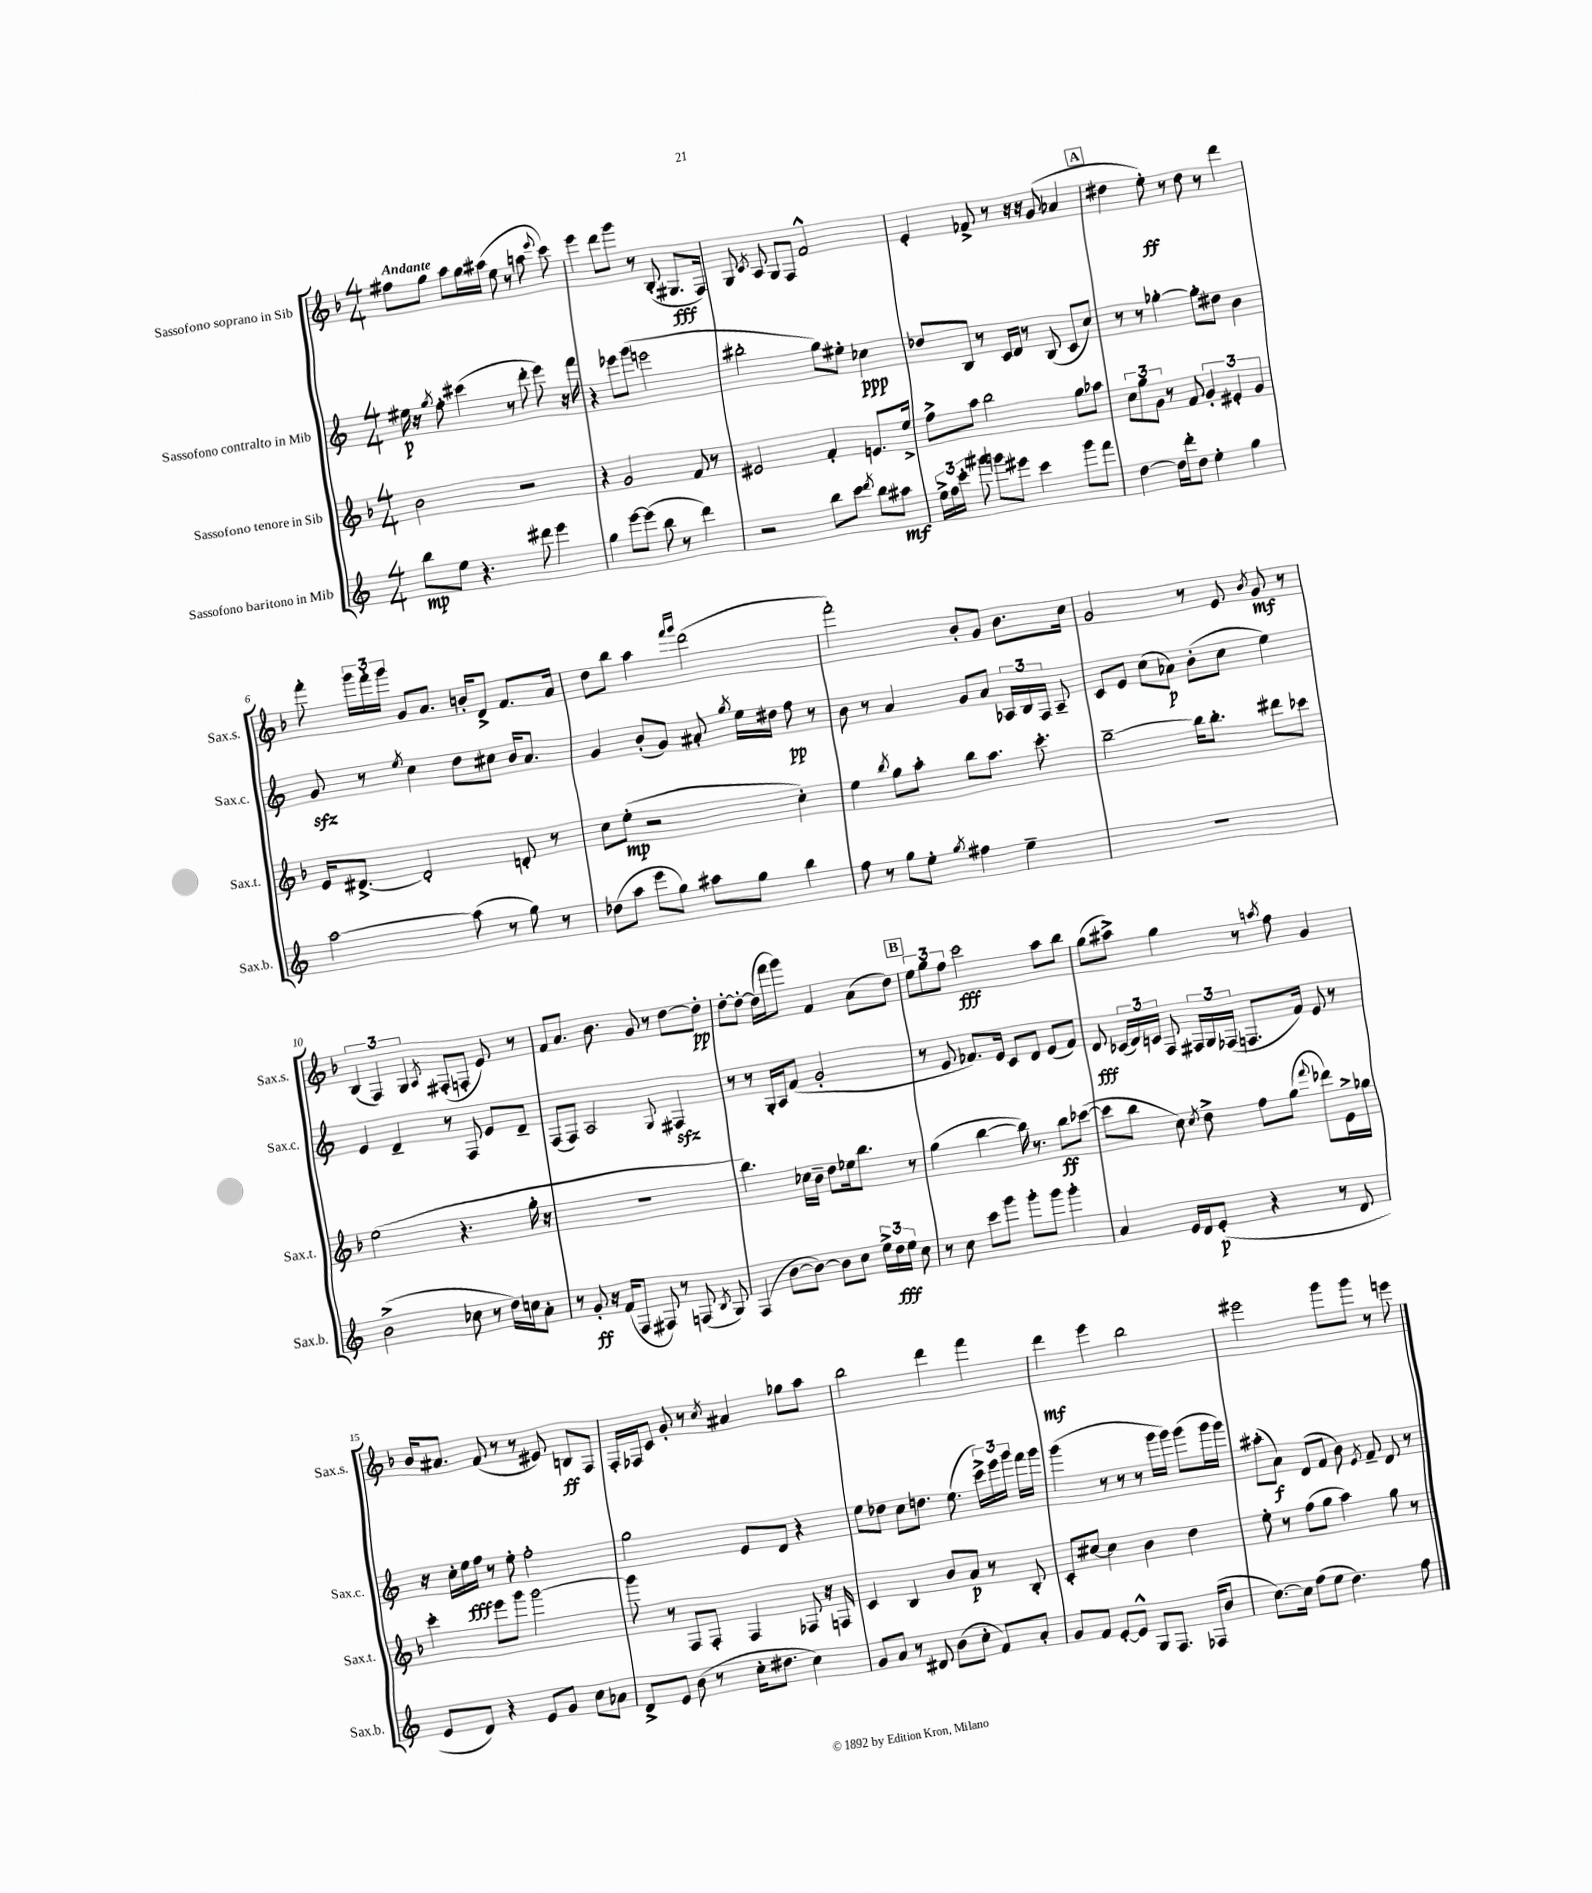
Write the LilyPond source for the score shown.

<<
\new StaffGroup <<
\new Staff = "s0" \with { instrumentName = "Sassofono soprano in Sib" shortInstrumentName = "Sax.s." } {
    \clef treble \key f \major \numericTimeSignature \time 4/4 \tempo "Andante"
    \autoBeamOff fis''8[ g''8] a''8[ g''16 ais''16]( e''8 r8 a''8 \appoggiatura { e'''8 } c'''8) |
    e'''4 d'''8[ g'''8] r8 bes8-.( gis8.[\fff f16]) |
    g8 \acciaccatura { c'8 } a8 g8[ f8] f'2-^ |
    e'4-. fes'8-> r8 r16 r16 g'8( aes'4 |
    \mark \markup { \box "A" } dis''4 e''8-.\ff) r8 dis''8 r8 d'''4 |
    f'''8-. \tuplet 3/2 { g'''16[ f'''16-. g'''16] } g'8[ a'8.] b'16[-. d'8]-> f'8.[ a'16] |
    d''8[ bes''8] a''4 \grace { f'''16[ g'''16] } d'''2( |
    f'''2-.) bes'8[-. g'8] bes'8.[ c''16] |
    g'2 r8 e'8 \acciaccatura { bes'8 } g'8\mf r8 |
    \tuplet 3/2 { bes4( f4) g4 } \acciaccatura { a8 } fis8[-.( f8]-. e'8) r8 |
    f'8[ a'8.] bes'8. g'8 r8 d''8[~ d''8]-.\pp |
    d''8[~-. d''8]~-. d''16[( f'''16 g'''8]) f'4 a'8[( d''8]) |
    \mark \markup { \box "B" } \tuplet 3/2 { e''8[ g''8 f''8] } c'''2\fff a''8[ bes''8] |
    g''8[( ais''8]->) g''4 r8 \acciaccatura { a''8 } f''8 g'4 |
    bes'16[ ais'8.] f'8( r8 r8 eis'8) b8[\ff f8] |
    f16[-. fes16 c'8] g'8-. r8 \acciaccatura { c''8 } ais'4 ges''8[ a''8] |
    bes''2 d'''4 f'''4 |
    d'''4\mf e'''4 bes''2 |
    eis'''2 g'''8[ g'''8] r8 e'''8 \bar "|." |
}
\new Staff = "s1" \with { instrumentName = "Sassofono contralto in Mib" shortInstrumentName = "Sax.c." } {
    \clef treble \key c \major \numericTimeSignature \time 4/4
    \autoBeamOff eis''16\p r16 \acciaccatura { g''8 } f''8-. cis'''4( r8 d'''8-. e'''8) r16 f'''16 |
    r4 ees'''8[ g'''8]( e'''2 |
    bis''2-. g''8[) eis''8]-. ces''4\ppp |
    des''8[ b8] r8 c'16[ d'16] r8 b8( c'8[ c''8]) |
    \mark \markup { \box "A" } r8 r8 ges''4~-. ges''8[-. dis''8] b'4 |
    g'8\sfz r8 \acciaccatura { e''8 } c''4 d''8[ cis''8] b'16[ a'8.] |
    g'4 b'8[-.( g'8]) ais'8-. \acciaccatura { g''8 } e''16[ dis''16] f''8\pp r8 |
    b'8 r8 a'4 g'8[ a'8] \tuplet 3/2 { aes16[ b16 f16] } aes8-- |
    c'8[ e'8] c''8[( aes'8]\p) b'8[-.( c''8] e''4) |
    e'4 d'4-- r8 f8 e'8[ d'8]-- |
    f8[( f8]) a2 \appoggiatura { g8 } fis4\sfz |
    r8 r8 g16[-. a16 f'8]( g'2-. |
    \mark \markup { \box "B" } r8 e'8 fes'8.[) e'16] c'8[ d'8] e'8[( fes'8]) |
    d'8\fff \tuplet 3/2 { ces'16[( d'16) c'16] } f8 \tuplet 3/2 { fis16[ g16 fes16]( } f8.[ f'16]) e'8 r8 |
    r16 c''16[-. e''16\fff f''16] r8 e''8-. f''2-. |
    g''2 e'8[ d'8] r4 |
    e''8[ des''8] c''8[ d''8.] e''8.( \tuplet 3/2 { c'''16[->) e'''16 g'''16] } f'''16[ g'''16] |
    g'''4( r8 r8 r8 g'''16[ g'''16]) g'''8[( g'''16 g'''16]) |
    ais''8[-.( a'8]\f) d'8[( f'8] b'8) \acciaccatura { e'8 } f'8-- d'8 r8 \bar "|." |
}
\new Staff = "s2" \with { instrumentName = "Sassofono tenore in Sib" shortInstrumentName = "Sax.t." } {
    \clef treble \key f \major \numericTimeSignature \time 4/4
    \autoBeamOff bes'2 r2 |
    r4 g'2 f'8 r8 |
    eis'2 f'4-. e'8.[ e''16]-> |
    f''8[-> a''8] bes''2 g''8[ aes''8] |
    \mark \markup { \box "A" } \tuplet 3/2 { c''8[ g''8 g'8] } r8 f'8 \tuplet 3/2 { g'4-. eis'4-. g'4 } |
    e'16[ dis'8.]~-> dis'2-. d'8-. r8 |
    c''8[ e''8]-.\mp( r2 c''4-.) |
    e''4 \acciaccatura { bes''8 } g''8[ a''8]-. bes''8[ a''8.] c'''8.-. |
    bes''2~-- bes''16[ bes''8.]-. dis'''8[ ces'''8] |
    e''2( r4. g''16-. r16 |
    R1 |
    bes''4.) ces''16[ bes'16]-- d''8[ ees''16 bes''8.] r8 |
    \mark \markup { \box "B" } g''4( bes''4~ bes''16) r8. bes''8[\ff ces'''8]~( |
    ces'''8[ bes''8] c''8) \acciaccatura { c''8 } d''8-> f''8[ g''8]( \appoggiatura { f'''8 } des'''8[) e'16-> ges''16] |
    c'''4-. e'''8[ g'''8] g'''2~ |
    g'''8 r8 f8[ f8]-. f4 fes8 r16 f16 |
    c'4 bes4 bes'8[ a'8]\p r8 bes8-. |
    c'8[-. cis''8]~ cis''4 bes'4 d''4 |
    e''8-. r8 f''8[( g''8] a''4) g''8 r8 \bar "|." |
}
\new Staff = "s3" \with { instrumentName = "Sassofono baritono in Mib" shortInstrumentName = "Sax.b." } {
    \clef treble \key c \major \numericTimeSignature \time 4/4
    \autoBeamOff b''8[\mp e''8] r4. dis'''8 e'''4 |
    g''4 e'''8[~ e'''8]( b''8 r8 d'''4) |
    r2 b''8[ c'''8] \acciaccatura { d'''8 } b''8[ ais''8]\mf |
    \tuplet 3/2 { e''16[-> f''16 c'''16]-. } gis'''8 g'''8[ eis'''8] c'''4 g'''8[ f'''8] |
    \mark \markup { \box "A" } d''4~ d''16[ d'''16-. d''8] e''4-. g''4 |
    a''2~ a''8( r8 g''8) r8 |
    des''8[( a''8] e'''8[ g''8]) ais''8[ g''8] b''4 |
    f''8 r8 g''8[ e''8]-. \acciaccatura { g''8 } fis''4 e''4-- |
    R1 |
    b'2->( ces''8 r8 d''16[) c''16 a'8]-. |
    r8 g'8-.\ff r16 f'16[( f8] fis8) r8 f8( \acciaccatura { b8 } g8) |
    f4( b'8[~ b'8]~) b'8[ c''8] \tuplet 3/2 { e''16[-> d''16\fff e''16] } c''8 |
    \mark \markup { \box "B" } r8 c''8 c'''8[ g'''8] g'''8[-. g'''8] g'''4-. |
    a'4 e'16[ d'16 e'8]-.\p( r4 r8 d'8 |
    e'8[ d'8]) r4 e'8[ g'8] c''8[ aes'8] |
    d'8[-> e'8] b'8( r8 c''16[-. dis''8.] c''4) |
    g'8[ a'8] r8 dis'8 b'8[( c''8]-. f'8[) a'8]-. |
    g'8[ f'8] e'8[~-. e'8]-^ g8[ f8.] fes16[( b'8] |
    c''8.[~) c''16] f''8[( e''8] d''4.) f''8 \bar "|." |
}
>>
>>
